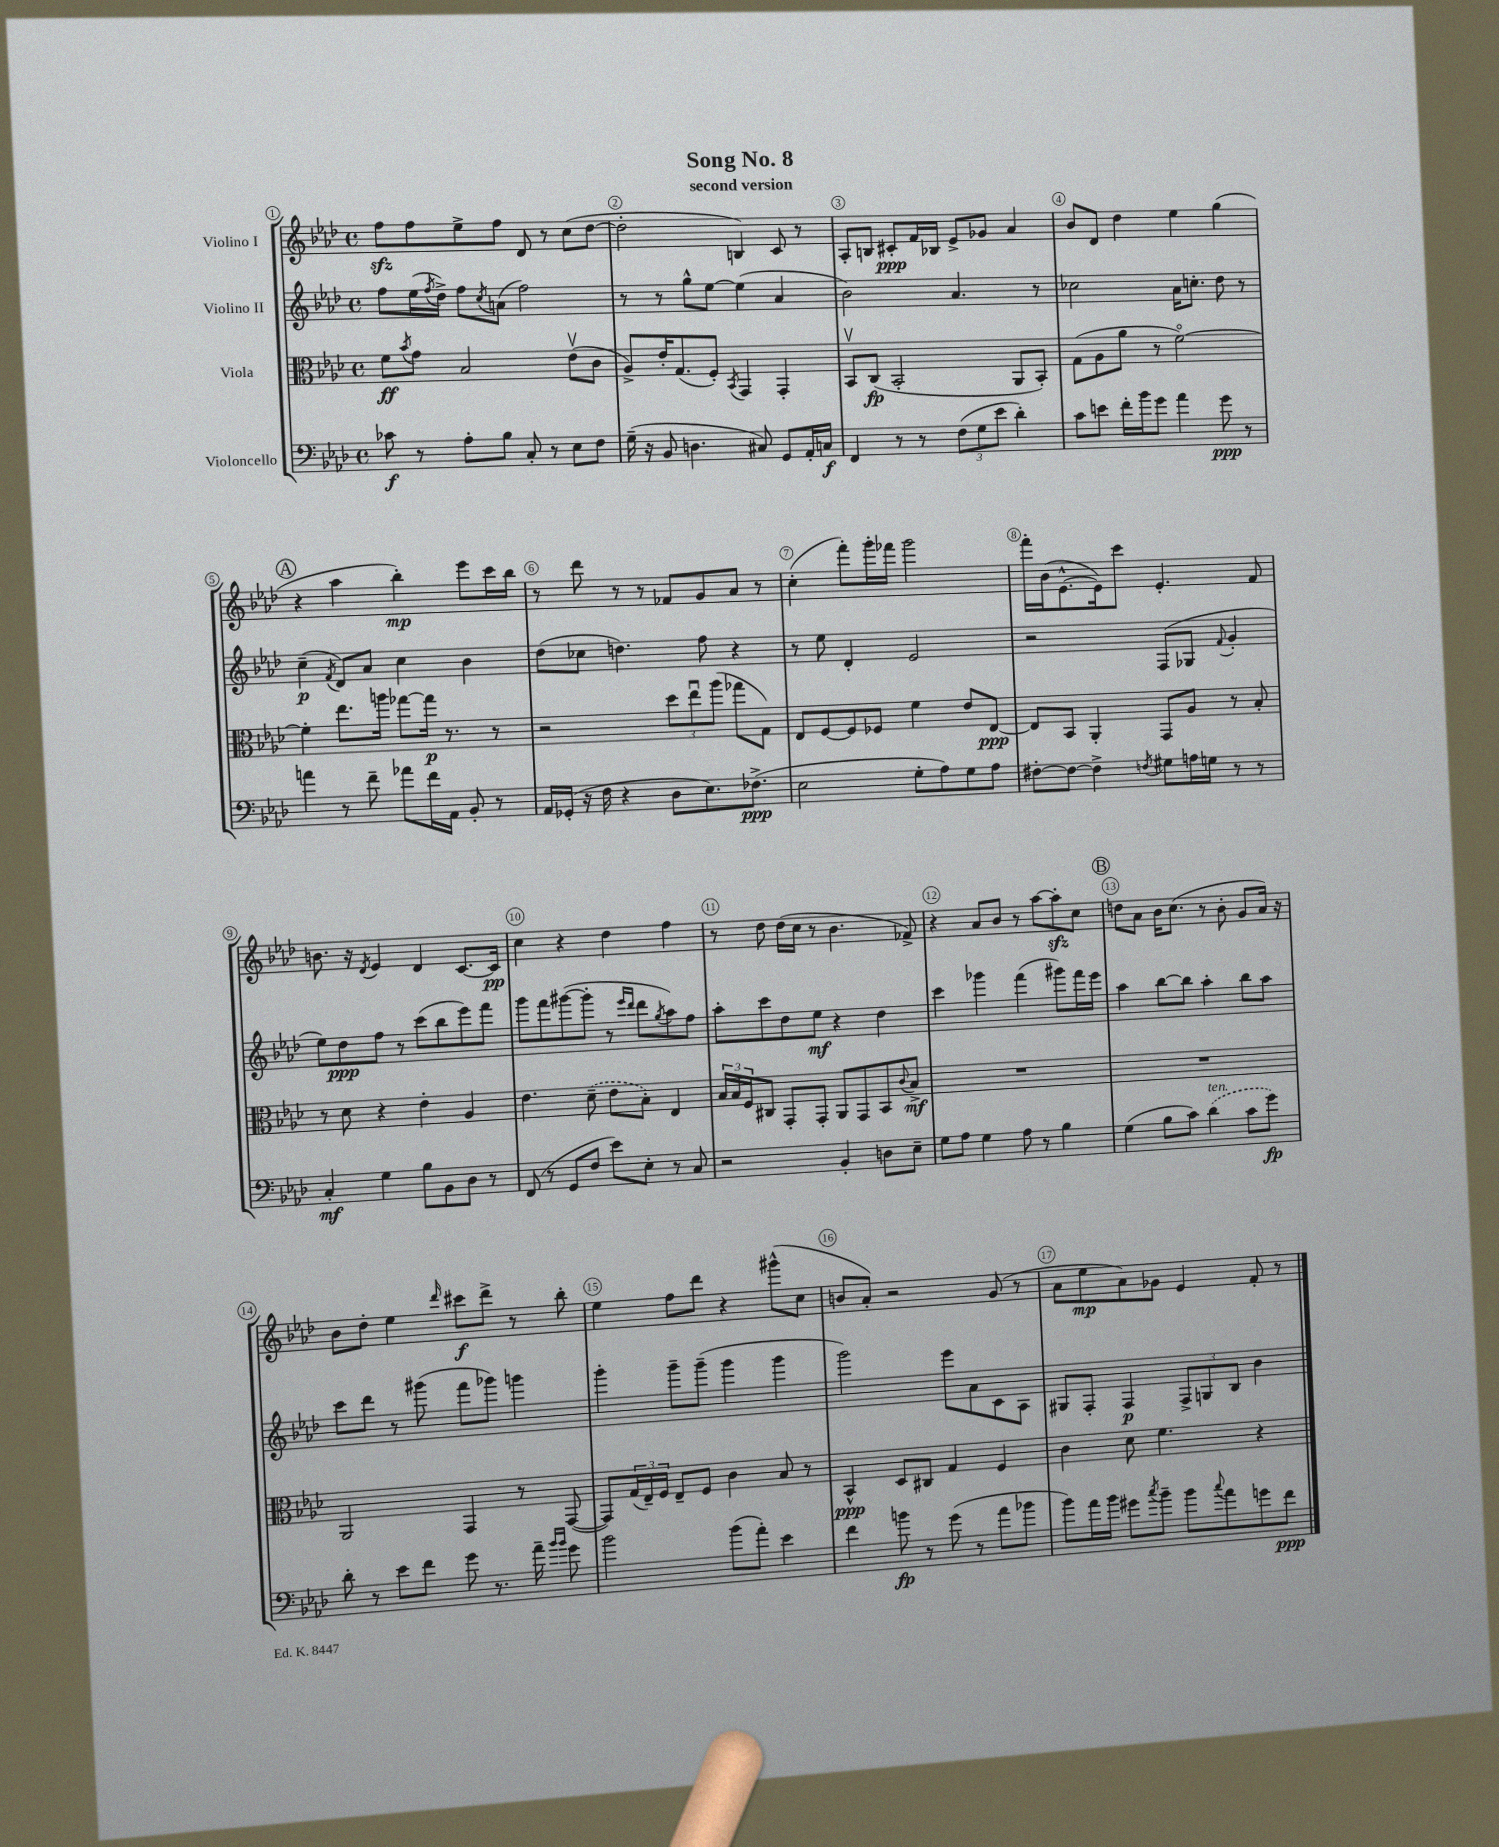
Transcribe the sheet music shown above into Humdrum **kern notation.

**kern	**dynam	**kern	**dynam	**kern	**dynam	**kern	**dynam
*part4	*part4	*part3	*part3	*part2	*part2	*part1	*part1
*staff4	*staff4	*staff3	*staff3	*staff2	*staff2	*staff1	*staff1
*I"Violoncello	*	*I"Viola	*	*I"Violino II	*	*I"Violino I	*
*clefF4	*	*clefC3	*	*clefG2	*	*clefG2	*
*k[b-e-a-d-]	*	*k[b-e-a-d-]	*	*k[b-e-a-d-]	*	*k[b-e-a-d-]	*
*M4/4	*	*M4/4	*	*M4/4	*	*M4/4	*
*met(c)	*	*met(c)	*	*met(c)	*	*met(c)	*
=1	=1	=1	=1	=1	=1	=1	=1
8c-X\	f	8f\L	ff	8ff\L	.	8ffzz\L	.
.	.	8qb-/	.	.	.	.	.
8r	.	8g\J	.	(16ee-\L	.	8ff\	.
.	.	.	.	8qff/	.	.	.
.	.	.	.	16dd-^\JJ)	.	.	.
8A-'\L	.	2B-/	.	8ff\L	.	8ee-^\	.
.	.	.	.	8qcc/	.	.	.
8B-\J	.	.	.	(8an\J	.	8ff\J	.
8C'/	.	.	.	2ff\)	.	8d-/	.
8r	.	.	.	.	.	8r	.
8E-\L	.	(8e-v\L	.	.	.	(8cc\L	.
8F\J	.	8c\J	.	.	.	[8dd-\J	.
=2	=2	=2	=2	=2	=2	=2	=2
(16G~\	.	8A-^/L)	.	8r	.	2dd-'\]	.
16r	.	.	.	.	.	.	.
8BB-/	.	16e-'/K	.	8r	.	.	.
.	.	(8.G/	.	.	.	.	.
4.Dn\	.	.	.	8gg^^\L	.	.	.
.	.	8F'/J)	.	[8ee-\J	.	.	.
.	.	8qBB-/	.	.	.	.	.
.	.	4GG/	.	(4ee-\]	.	4Bn/)	.
8C#X/)	.	.	.	.	.	.	.
8GG/L	.	4GG'/	.	4a-/	.	8c/	.
16AA-'/L	.	.	.	.	.	8r	.
16Cn/JJ	f	.	.	.	.	.	.
=3	=3	=3	=3	=3	=3	=3	=3
4FF/	.	8BB-v/L	.	2b-\)	.	8A-'/L	.
.	.	(8C/J	fp	.	.	8Bn/J	.
8r	.	2BB-'/	.	.	.	8c#X'/L	ppp
8r	.	.	.	.	.	16f/L	.
.	.	.	.	.	.	16B-X/JJ	.
(12F\L	.	.	.	4.a-/	.	8e-^/L	.
12G\	.	.	.	.	.	.	.
.	.	.	.	.	.	8g-X/J	.
12e-\J	.	.	.	.	.	.	.
4d-'\)	.	8AA-/L	.	.	.	4a-/	.
.	.	8BB-'/J)	.	8r	.	.	.
=4	=4	=4	=4	=4	=4	=4	=4
8c\L	.	(8G\L	.	2cc-X\	.	8b-/L	.
8en\J	.	8A-\	.	.	.	8d-/J	.
16f'\LL	.	8a-\J	.	.	.	4dd-\	.
16b-\J	.	.	.	.	.	.	.
8g\J	.	8r	.	.	.	.	.
4a-\	.	[2f\)	.	16a-\KL	.	4ee-\	.
.	.	.	.	8.ccn'\J	.	.	.
8g\	ppp	.	.	8dd-\	.	(4gg\	.
8r	.	.	.	8r	.	.	.
!!LO:LB:g=z
!!LO:REH:place=s1:t=A
=5	=5	=5	=5	=5	=5	=5	=5
4an\	.	4f'\]	.	(4cc~\	p	4r	.
.	.	.	.	8qf/	.	.	.
8r	.	8.ee-\L	.	8d-/L)	.	4aa-\	.
8f~\	.	.	.	8a-/J	.	.	.
.	.	16aan\Jk	.	.	.	.	.
8a-X\L	.	[8gg-X\L	.	4cc\	.	4bb-'\)	mp
16f\L	.	16gg-\Jk]	p	.	.	.	.
16AA-\JJ	.	8.r	.	.	.	.	.
8BB-'/	.	.	.	4b-\	.	8eee-\L	.
8r	.	8r	.	.	.	16ccc\L	.
.	.	.	.	.	.	16bb-\JJ	.
=6	=6	=6	=6	=6	=6	=6	=6
16AA-/LL	.	2r	.	(8dd-\L	.	8r	.
(16GG-X'/JJ	.	.	.	.	.	.	.
16r	.	.	.	8cc-X\J	.	8ddd-\	.
16F\	.	.	.	.	.	.	.
4r	.	.	.	4.ddn\)	.	8r	.
.	.	.	.	.	.	8r	.
8D-\L	.	12dd-\L	.	.	.	8f-X/L	.
.	.	12ee-u\	.	.	.	.	.
8.E-\)	.	.	.	8ff\	.	8g/	.
.	.	(12aa-\J	.	.	.	.	.
.	.	8gg-X\L	.	4r	.	8a-/J	.
(8.F-X^\J	ppp	.	.	.	.	.	.
.	.	8G\J)	.	.	.	8r	.
=7	=7	=7	=7	=7	=7	=7	=7
2E-\	.	8E-/L	.	8r	.	(4cc'\	.
.	.	[8F/	.	8ee-\	.	.	.
.	.	8F/]	.	4d-'/	.	8fff'\L)	.
.	.	8F-X/J	.	.	.	16ggg'\L	.
.	.	.	.	.	.	16fff-X\JJ	.
8G'\L	.	4f\	.	2e-/	.	2ggg\	.
8A-\)	.	.	.	.	.	.	.
8G\	.	8e-/L	.	.	.	.	.
8A-\J	.	[8E-/J	ppp	.	.	.	.
=8	=8	=8	=8	=8	=8	=8	=8
[8F#X'\L	.	8E-/L]	.	2r	.	16fff'\LL	.
.	.	.	.	.	.	(16b-\J	.
8F#\J_	.	8BB-/J	.	.	.	[8.e-^^\	.
4F#^\]	.	4AA-'/	.	.	.	.	.
.	.	.	.	.	.	16e-\k])	.
.	.	.	.	.	.	8ccc\J	.
8qFn/	.	.	.	.	.	.	.
8G#X\L	.	8GG/L	.	(8F/L	.	4.e-'/	.
16An\L	.	8A-/J	.	8G-X/J	.	.	.
16Gn\JJ	.	.	.	.	.	.	.
.	.	.	.	8qqf/	.	.	.
8r	.	8r	.	4g'/	.	.	.
8r	.	8B-'/	.	.	.	8f/	.
!!LO:LB:g=z
=9	=9	=9	=9	=9	=9	=9	=9
4C'/	mf	8r	.	8ee-\L)	.	8.bn\	.
.	.	8d-\	.	8dd-\	ppp	.	.
.	.	.	.	.	.	16r	.
.	.	.	.	.	.	8qd-/	.
4G\	.	4r	.	8ff\J	.	4e-/	.
.	.	.	.	8r	.	.	.
8B-\L	.	4e-'\	.	(8ccc\L	.	4d-/	.
8BB-\	.	.	.	8bb-\	.	.	.
8D-\J	.	4A-/	.	8eee-\)	.	[8.c/L	.
8r	.	.	.	8fff\J	.	.	.
.	.	.	.	.	.	16c/Jk]	pp
=10	=10	=10	=10	=10	=10	=10	=10
(8FF/	.	4.e-\	.	8ggg\L	.	4cc\	.
8r	.	.	.	8fff\	.	.	.
8GG/L	.	.	.	([8ggg#X\	.	4r	.
8F/J	.	(8d-~\	.	8ggg#'\J]	.	.	.
8e-\L)	.	8e-\L	.	8r	.	4dd-\	.
.	.	.	.	16qqeee-/LL	.	.	.
.	.	.	.	16qqddd-/JJ	.	.	.
8E-'\J	.	8B-'\J)	.	8ddd-\L	.	.	.
.	.	.	.	8qgg/	.	.	.
8r	.	4E-/	.	8aa-\)	.	4ff\	.
8C/	.	.	.	8ff\J	.	.	.
=11	=11	=11	=11	=11	=11	=11	=11
2r	.	24B-/LL	.	8aa-'\L	.	8r	.
.	.	24B-/	.	.	.	.	.
.	.	24F/J	.	.	.	.	.
.	.	8C#X/J	.	8ccc\	.	8dd-\	.
.	.	8GG'/L	.	8dd-\	.	(16dd-\LL	.
.	.	.	.	.	.	16cc\JJ	.
.	.	8GG'/J	.	8ee-\J	mf	8r	.
4BB-'/	.	8AA-/L	.	4r	.	4.b-\	.
.	.	8GG/	.	.	.	.	.
8Dn\L	.	8BB-/	.	4dd-\	.	.	.
.	.	8qqc/	.	.	.	.	.
8E-~\J	.	8B-^/J	mf	.	.	8f-X^/)	.
=12	=12	=12	=12	=12	=12	=12	=12
8G\L	.	1r	.	4ccc\	.	4r	.
8A-\J	.	.	.	.	.	.	.
4G\	.	.	.	4ggg-X\	.	8a-/L	.
.	.	.	.	.	.	8b-/J	.
8A-\	.	.	.	(4fff\	.	8r	.
8r	.	.	.	.	.	[8aa-\L	.
4B-\	.	.	.	8ggg#X\L)	.	8aa-zz'\]	.
.	.	.	.	16fff\L	.	8cc\J	.
.	.	.	.	16eee-\JJ	.	.	.
!!LO:REH:place=s1:t=B
=13	=13	=13	=13	=13	=13	=13	=13
(4G\	.	1r	.	4aa-\	.	8ddn\L	.
.	.	.	.	.	.	8a-\J	.
8B-\L	.	.	.	[8bb-\L	.	16b-\KL	.
.	.	.	.	.	.	(8.cc\J	.
8c\J)	.	.	.	8bb-\J]	.	.	.
!LO:TX:a:i:t=ten.	!	!	!	!	!	!	!
(4d-\	.	.	.	4aa-'\	.	8r	.
.	.	.	.	.	.	8b-'\	.
8c\L	.	.	.	8bb-\L	.	8g/L	.
8g\J)	fp	.	.	8aa-\J	.	16a-/Jk)	.
.	.	.	.	.	.	16r	.
!!LO:LB:g=z
=14	=14	=14	=14	=14	=14	=14	=14
8d-'\	.	2AA-/	.	8ccc\L	.	8b-\L	.
8r	.	.	.	8ddd-\J	.	8dd-'\J	.
8e-\L	.	.	.	8r	.	4ee-\	.
8f\J	.	.	.	(8ggg#X\	.	.	.
.	.	.	.	.	.	16qqddd-/	.
8g\	.	4GG/	.	8fff\L	.	8ccc#X\L	f
8.r	.	.	.	8ggg-X\J)	.	8ddd-^\J	.
.	.	8r	.	4gggn\	.	8r	.
16a-~\	.	.	.	.	.	.	.
16qqb-/LL	.	.	.	.	.	.	.
16qqb-/JJ	.	.	.	.	.	.	.
8g\	.	([8GG/	.	.	.	8bb-'\	.
=15	=15	=15	=15	=15	=15	=15	=15
2b-\	.	8GG/L])	.	4ggg'\	.	4ee-\	.
.	.	(24G/L	.	.	.	.	.
.	.	24E-~/)	.	.	.	.	.
.	.	24F/JJ	.	.	.	.	.
.	.	8E-~/L	.	8ggg~\L	.	8ff\L	.
.	.	8F/J	.	(8ggg~\J	.	8ddd-\J	.
(8b-\L	.	4c\	.	4ggg\	.	4r	.
8a-'\J)	.	.	.	.	.	.	.
4e-\	.	8B-/	.	4ggg\	.	(8ggg#X^^\L	.
.	.	8r	.	.	.	8cc\J	.
=16	=16	=16	=16	=16	=16	=16	=16
4f\	.	4BB-^^/	ppp	2ggg\)	.	8bn/L	.
.	.	.	.	.	.	8a-'/J)	.
8bn\	fp	8D-/L	.	.	.	2r	.
8r	.	8C#X/J	.	.	.	.	.
(8g\	.	4G/	.	8eee-\L	.	.	.
8r	.	.	.	8a-\	.	.	.
8a-\L	.	4F/	.	8c\	.	(8g/	.
8b-X\J	.	.	.	8A-\J	.	8r	.
=17	=17	=17	=17	=17	=17	=17	=17
8b-\L)	.	4c\	.	8G#X/L	.	8a-\L	.
16a-\L	.	.	.	8F'/J	.	8ee-\	mp
16b-\JJ	.	.	.	.	.	.	.
8g#X\L	.	8d-\	.	4F/	p	8a-\)	.
8qcc/	.	.	.	.	.	.	.
8b-~\J	.	4.f\	.	.	.	8g-X\J	.
8b-\L	.	.	.	12F^/L	.	4e-/	.
.	.	.	.	12Gn/	.	.	.
8qqcc/	.	.	.	.	.	.	.
8a-\	.	.	.	.	.	.	.
.	.	.	.	12B-/J	.	.	.
8gn\	.	4r	.	4b-\	.	8f'/	.
8f\J	ppp	.	.	.	.	8r	.
==	==	==	==	==	==	==	==
*-	*-	*-	*-	*-	*-	*-	*-
